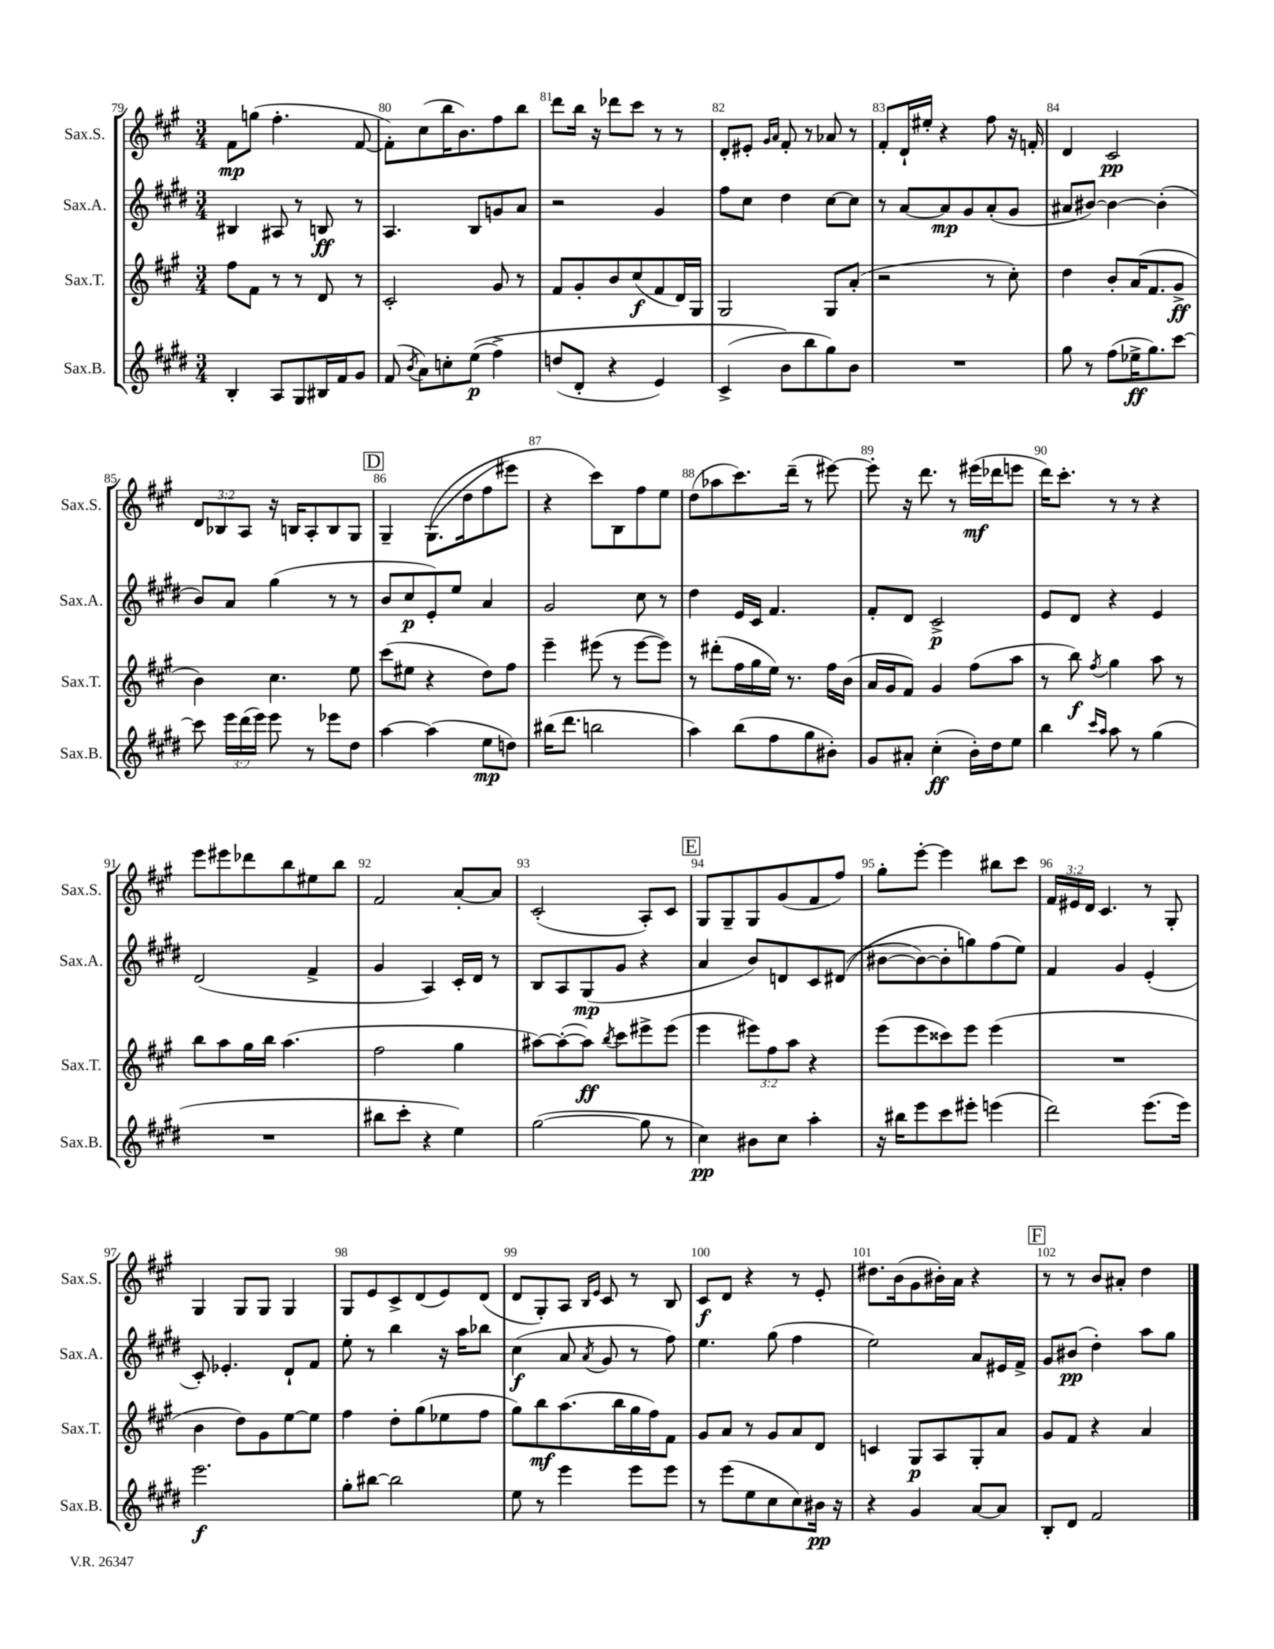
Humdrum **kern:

**kern	**kern	**kern	**kern
*staff4	*staff3	*staff2	*staff1
*clefG2	*clefG2	*clefG2	*clefG2
*k[f#c#g#d#]	*k[f#c#g#]	*k[f#c#g#d#]	*k[f#c#g#]
*M3/4	*M3/4	*M3/4	*M3/4
4B'/	8ff#\L	4B#/	8f#\L
.	8f#\J	.	(8gg\J
8A/L	8r	8A#/	4.ff#'\
8G#/	8r	8r	.
16B#/L	8d/	8B/	.
16f#/J	.	.	.
8g#/J	8r	8r	[8f#/
=	=	=	=
(8f#/	2c#'/	4.A/	8f#'\]L)
8qb/	.	.	.
8a\L)	.	.	(8cc#\
8cc'\	.	.	16bb\K
.	.	.	8.b\)
&((8ee\J	.	8B/L	.
4ff#^\)	8g#/	8g/	8ff#\
.	8r	8a/J	8bb\J
=	=	=	=
(8dd/L	8f#/L	2r	8ddd\L
8d#'/J	8g#'/	.	16bb\Jk
.	.	.	16r
4r	8b/	.	8ddd-\L
.	(8cc#/	.	8ccc#\J
4e/)	8f#/	4g#/	8r
.	16d/L)	.	8r
.	16G#/JJ	.	.
=	=	=	=
(4c#^/	2G#/	8ff#\L	8d'/L
.	.	8cc#\J	8e#'/J
.	.	.	16qqg#/LL
.	.	.	16qqa/JJ
8b\L&)	.	4dd#\	8f#'/
8bb\	.	.	8r
8gg#\)	8G#/L	[8cc#\L	8a-/
8b\J	(8a'/J	8cc#\]J	8r
=	=	=	=
2.r	2r	8r	8f#'/L
.	.	[8a/L	16d`/L
.	.	.	16ee#'/JJ
.	.	8a/]	4r
.	.	8g#/	.
.	8r	(8a'/	8ff#\
.	8cc#'\)	8g#/J	16r
.	.	.	16f'/
=	=	=	=
8gg#\	4dd\	8a#/L	4d/
8r	.	[8b#/J)	.
(8ff#\L	8b'/L	4b#\_	2c#/
16ee-^\K	(16a/K	.	.
8.gg#\)	8.f#/	.	.
.	.	(4b#'\]	.
[8ccc#\J	8g#^/J	.	.
=	=	=	=
8ccc#\]	4b\)	8b/L)	12d/L
.	.	.	12B-/
24eee\LL	.	8a/J	.
(24ddd#\	.	.	12A/J
24eee\JJ)	.	.	.
8eee\	4.cc#\	(4gg#\	16r
.	.	.	16B/LK
8r	.	.	8A'/
8eee-\L	.	8r	8B/
8dd#\J	8ee\	8r	8G#/J
=	=	=	=
[4aa\	(8ccc#\L	8b/L	4G#~/
.	8ee#\J	8cc#/	.
(4aa\]	4r	8e'/)	&((8.G#\L
.	.	8ee/J	.
.	.	.	16dd\k
8ee\L	8dd\L)	4a/	8ff#\
8dd\J)	8ff#\J	.	8eee#\J)
=	=	=	=
(16bb#\LK	4eee~\	2g#/	4r
8.ddd#\J	.	.	.
2bb\	(8eee#\	.	8ccc#\L&)
.	8r	.	8B\
.	[8eee#\L	8cc#\	8ff#\
.	8eee#\]J)	8r	8ee\J
=	=	=	=
4aa\)	8r	4dd#\	(8dd\L
.	(8ddd#'\L	.	8aa-\
(8bb\L	16ff#\L	16e/LL	8.ccc#\)
.	16gg#\	16c#/JJ	.
8ff#\	16ee\JJ)	4.f#/	.
.	8.r	.	(16ddd~\Jk
8gg#\	.	.	8r
8b#'\J)	16ff#\LL	.	[8eee#\)
.	(16b\JJ	.	.
=	=	=	=
8g#/L	16a/LL	8f#'/L	8eee#'\]
.	16g#/J	.	.
8a#'/J	8f#/J)	8d#/J	16r
.	.	.	8.ddd\
(4cc#'\	4g#/	2c#^/	.
.	.	.	8r
16b'\LL)	(8ff#\L	.	(16eee#\LL
16dd#\J	.	.	16ddd-\J
8ee\J	8aa\J	.	8eee\J
=	=	=	=
4bb\	8r	8e/L	16ddd\LK)
.	.	.	8.ccc#'\J
.	8bb\)	8d#/J	.
16qqccc#/LL	.	.	.
16qqaa/JJ	8qff#/	.	.
8aa\	4gg#\	4r	8r
8r	.	.	8r
(4gg#\	8aa\	4e/	4r
.	8r	.	.
=	=	=	=
2.r	8bb\L	(2d#/	8eee\L
.	8aa\	.	8eee#\
.	16gg#\L	.	8ddd-\
.	16bb\JJ	.	.
.	(4.aa\	.	8bb\
.	.	4f#^/	8ee#\
.	.	.	8bb\J
=	=	=	=
8bb#\L	2ff#\	4g#/	2f#/
8ccc#'\J	.	.	.
4r	.	4A/)	.
4ee\)	4gg#\	16c#'/LL	[8a'/L
.	.	16d#/JJ	.
.	.	8r	8a/]J
=	=	=	=
([2gg#\	[8aa#\L)	8B/L	(2c#'/
.	(8aa#'\_	8A/	.
.	8aa#\]J)	(8G#/	.
.	8qbb/	.	.
.	8ccc#\L	8g#/J	.
8gg#\]	8eee#^\	4r	8A'/L)
8r	(8eee#\J	.	8c#/J
=	=	=	=
4cc#\)	4eee\	4a/	8G#/L
.	.	.	8G#~/
8b#\L	12eee#\L)	8b/L)	8G#/
.	12ff#\	.	.
8cc#\J	.	8d/	(8g#/
.	12aa\J	.	.
4aa'\	4r	8c#/	8f#/
.	.	&((8d#/J	8ff#/J)
=	=	=	=
16r	(8eee\L	[8b#\L	8gg#'\L
16bb#\LK	.	.	.
8eee\	8eee\	8b#\_)	[8eee'\J
8ccc#\	8ccc##\)	8b#'\]	4eee\]
8eee#'\J	8eee\J	8gg\&)	.
(4eee\	(4eee\	(8ff#\	8bb#\L
.	.	8ee\J)	8ccc#\J
=	=	=	=
2ddd#\)	2.r	4f#/	24f#/LL
.	.	.	24e#/
.	.	.	24d/JJ
.	.	.	4.c#/
.	.	4g#/	.
(8.eee\L	.	(4e'/	8r
.	.	.	8G#'/
16eee\Jk)	.	.	.
=	=	=	=
2.eee\	4b\	8c#'/)	4G#/
.	.	4.e-'/	.
.	8dd\L)	.	8G#/L
.	8g#\	.	8G#/J
.	[8ee\	8d#`/L	4G#/
.	8ee\]J	8f#/J	.
=	=	=	=
8gg#'\L	4ff#\	8ee'\	8G#/L
[8bb#\J	.	8r	8e/
2bb#\]	8dd'\L	4bb\	8c#^/
.	(8gg#\	.	(8d/
.	8ee-\	16r	8e/)
.	.	16aa\LK	.
.	8ff#\J	8bb-\J	(8d/J
=	=	=	=
8ee\	8gg#\L)	(4cc#\	8d/L
8r	8bb\	.	8G#'/)
4eee\	(8.aa\	8a/	8A/J
.	.	.	16qqB/LL
.	.	8qa/	16qqe/JJ
.	.	8g#/	8c#/
.	16bb\L	.	.
8eee\L	16gg#\	8r	8r
.	16ff#\J)	.	.
8eee\J	8f#\J	8ff#\)	8B/
=	=	=	=
8r	8g#/L	4.ee\	8c#/L
(8eee\L	8a/J	.	8d/J
8ee\	8r	.	4r
8cc#\	8g#/L	(8gg#\	.
8cc#\)	8a/	4ff#\	8r
16b#\Jk	8d/J	.	8e'/
16r	.	.	.
=	=	=	=
4r	4c/	2ee\)	8.dd#\L
.	.	.	(16b\k
4g#/	8G#/L	.	8g#\
.	8A/	.	16b#'\L)
.	.	.	16a\JJ
[8a/L	8G#'/	8a/L	4r
8a/]J	8a/J	16e#/L	.
.	.	16f#^/JJ	.
=	=	=	=
8B'/L	8g#/L	8g#/L	8r
8d#/J	8f#/J	(8b#/J	8r
2f#/	4r	4dd#'\)	8b/L
.	.	.	8a#'/J
.	4a/	8aa\L	4dd\
.	.	8gg#\J	.
==	==	==	==
*-	*-	*-	*-
